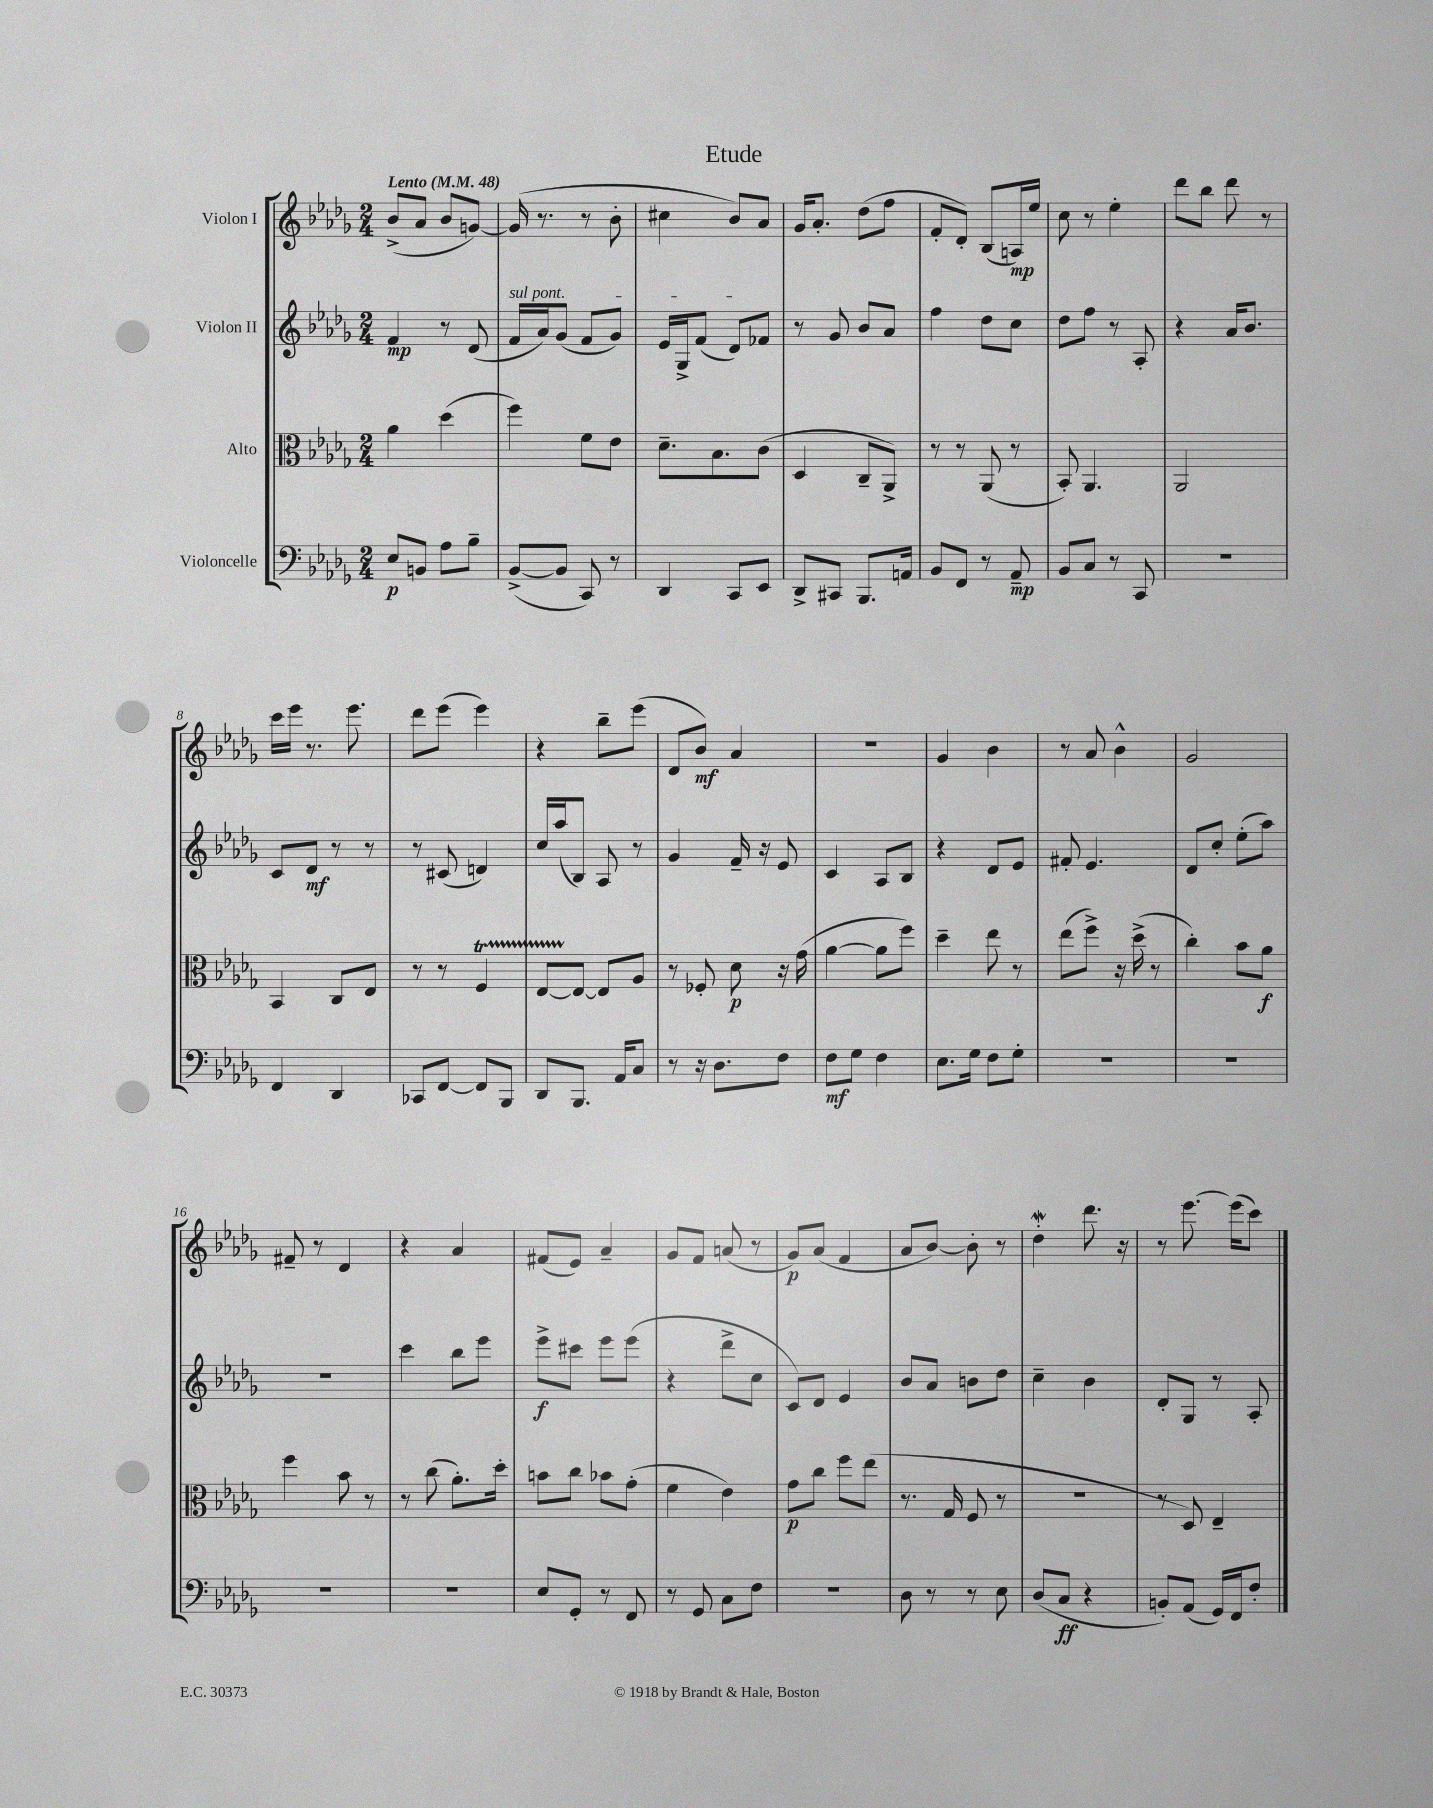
\header { title = "Etude" }
<<
\new StaffGroup <<
\new Staff = "s0" \with { instrumentName = "Violon I" } {
    \clef treble \key des \major \numericTimeSignature \time 2/4 \tempo "Lento" 4 = 48
    bes'8->( aes'8 bes'8 g'8~) |
    g'16( r8. r8 bes'8-. |
    cis''4 bes'8) aes'8 |
    ges'16 aes'8.-. des''8( f''8 |
    f'8-. des'8-.) bes8( a16\mp) ees''16 |
    c''8 r8 ees''4-. |
    des'''8 bes''8 des'''8 r8 |
    c'''16 ees'''16 r8. ees'''8. |
    des'''8 ees'''8( ees'''4) |
    r4 bes''8-- ees'''8( |
    des'8 bes'8\mf) aes'4 |
    r2 |
    ges'4 bes'4 |
    r8 aes'8 bes'4-^ |
    ges'2 |
    fis'8-- r8 des'4 |
    r4 aes'4 |
    fis'8( ees'8) aes'4-- |
    ges'8 f'8 a'8( r8 |
    ges'8\p) aes'8( f'4 |
    aes'8 bes'8~) bes'8-. r8 |
    des''4-.\mordent des'''8. r16 |
    r8 ees'''8.~ ees'''16( c'''8) \bar "|." |
}
\new Staff = "s1" \with { instrumentName = "Violon II" } {
    \clef treble \key des \major \numericTimeSignature \time 2/4
    f'4\mp r8 des'8( |
    \once \override TextSpanner.bound-details.left.text = \markup { \italic "sul pont." } f'16\startTextSpan aes'16) ges'8( f'8 ges'8) |
    ees'16 ges16-> f'8( des'8) fes'8\stopTextSpan |
    r8 ges'8 bes'8 aes'8 |
    f''4 des''8 c''8 |
    des''8 f''8 r8 aes8-. |
    r4 aes'16 bes'8. |
    c'8 des'8\mf r8 r8 |
    r8 cis'8( d'4) |
    c''16 aes''16( bes8) aes8 r8 |
    ges'4 f'16-- r16 ees'8 |
    c'4 aes8 bes8 |
    r4 des'8 ees'8 |
    fis'8-. ees'4. |
    des'8 c''8-. ees''8-.( aes''8) |
    R2 |
    c'''4 bes''8 ees'''8 |
    ees'''8->\f cis'''8 ees'''8 ees'''8( |
    r4 des'''8-> c''8 |
    c'8) des'8 ees'4 |
    bes'8 aes'8 b'8 des''8 |
    c''4-- bes'4 |
    des'8-. ges8 r8 aes8-. \bar "|." |
}
\new Staff = "s2" \with { instrumentName = "Alto" } {
    \clef alto \key des \major \numericTimeSignature \time 2/4
    aes'4 des''4( |
    f''4) f'8 ees'8 |
    des'8.-- bes8. c'8( |
    des4 c8-- aes,8->) |
    r8 r8 aes,8( r8 |
    bes,8-.) aes,4. |
    aes,2 |
    bes,4 c8 ees8 |
    r8 r8 f4\startTrillSpan |
    ees8~ ees8~\stopTrillSpan ees8 aes8 |
    r8 fes8-. des'8\p r16 ges'16( |
    aes'4~ aes'8 f''8) |
    des''4-- ees''8 r8 |
    ees''8( f''8->) r16 des''16->( r8 |
    c''4-.) bes'8 aes'8\f |
    f''4 bes'8 r8 |
    r8 c''8( aes'8.-.) des''16-. |
    b'8 c''8 bes'8 ges'8-.( |
    f'4 ees'4) |
    ges'8\p c''8 f''8 ees''8( |
    r8. ges16 f8 r8 |
    R2 |
    r8 des8) ees4-- \bar "|." |
}
\new Staff = "s3" \with { instrumentName = "Violoncelle" } {
    \clef bass \key des \major \numericTimeSignature \time 2/4
    ees8\p b,8 aes8 bes8-- |
    bes,8~->( bes,8 c,8) r8 |
    des,4 c,8 ees,8 |
    des,8-> cis,8 bes,,8. a,16 |
    bes,8 f,8 r8 aes,8--\mp |
    bes,8 c8 r8 c,8 |
    R2 |
    f,4 des,4 |
    ces,8 f,8~ f,8 bes,,8 |
    des,8 bes,,8. aes,16 c8 |
    r8 r16 des8. f8 |
    f8\mf ges8 f4 |
    ees8. ges16 f8 ges8-. |
    R2 |
    R2 |
    R2 |
    R2 |
    ees8 ges,8-. r8 f,8 |
    r8 ges,8 c8 f8 |
    r2 |
    des8 r8 r8 ees8 |
    des8( c8\ff r4 |
    b,8-.) aes,8( ges,16) f,16 f8-. \bar "|." |
}
>>
>>
